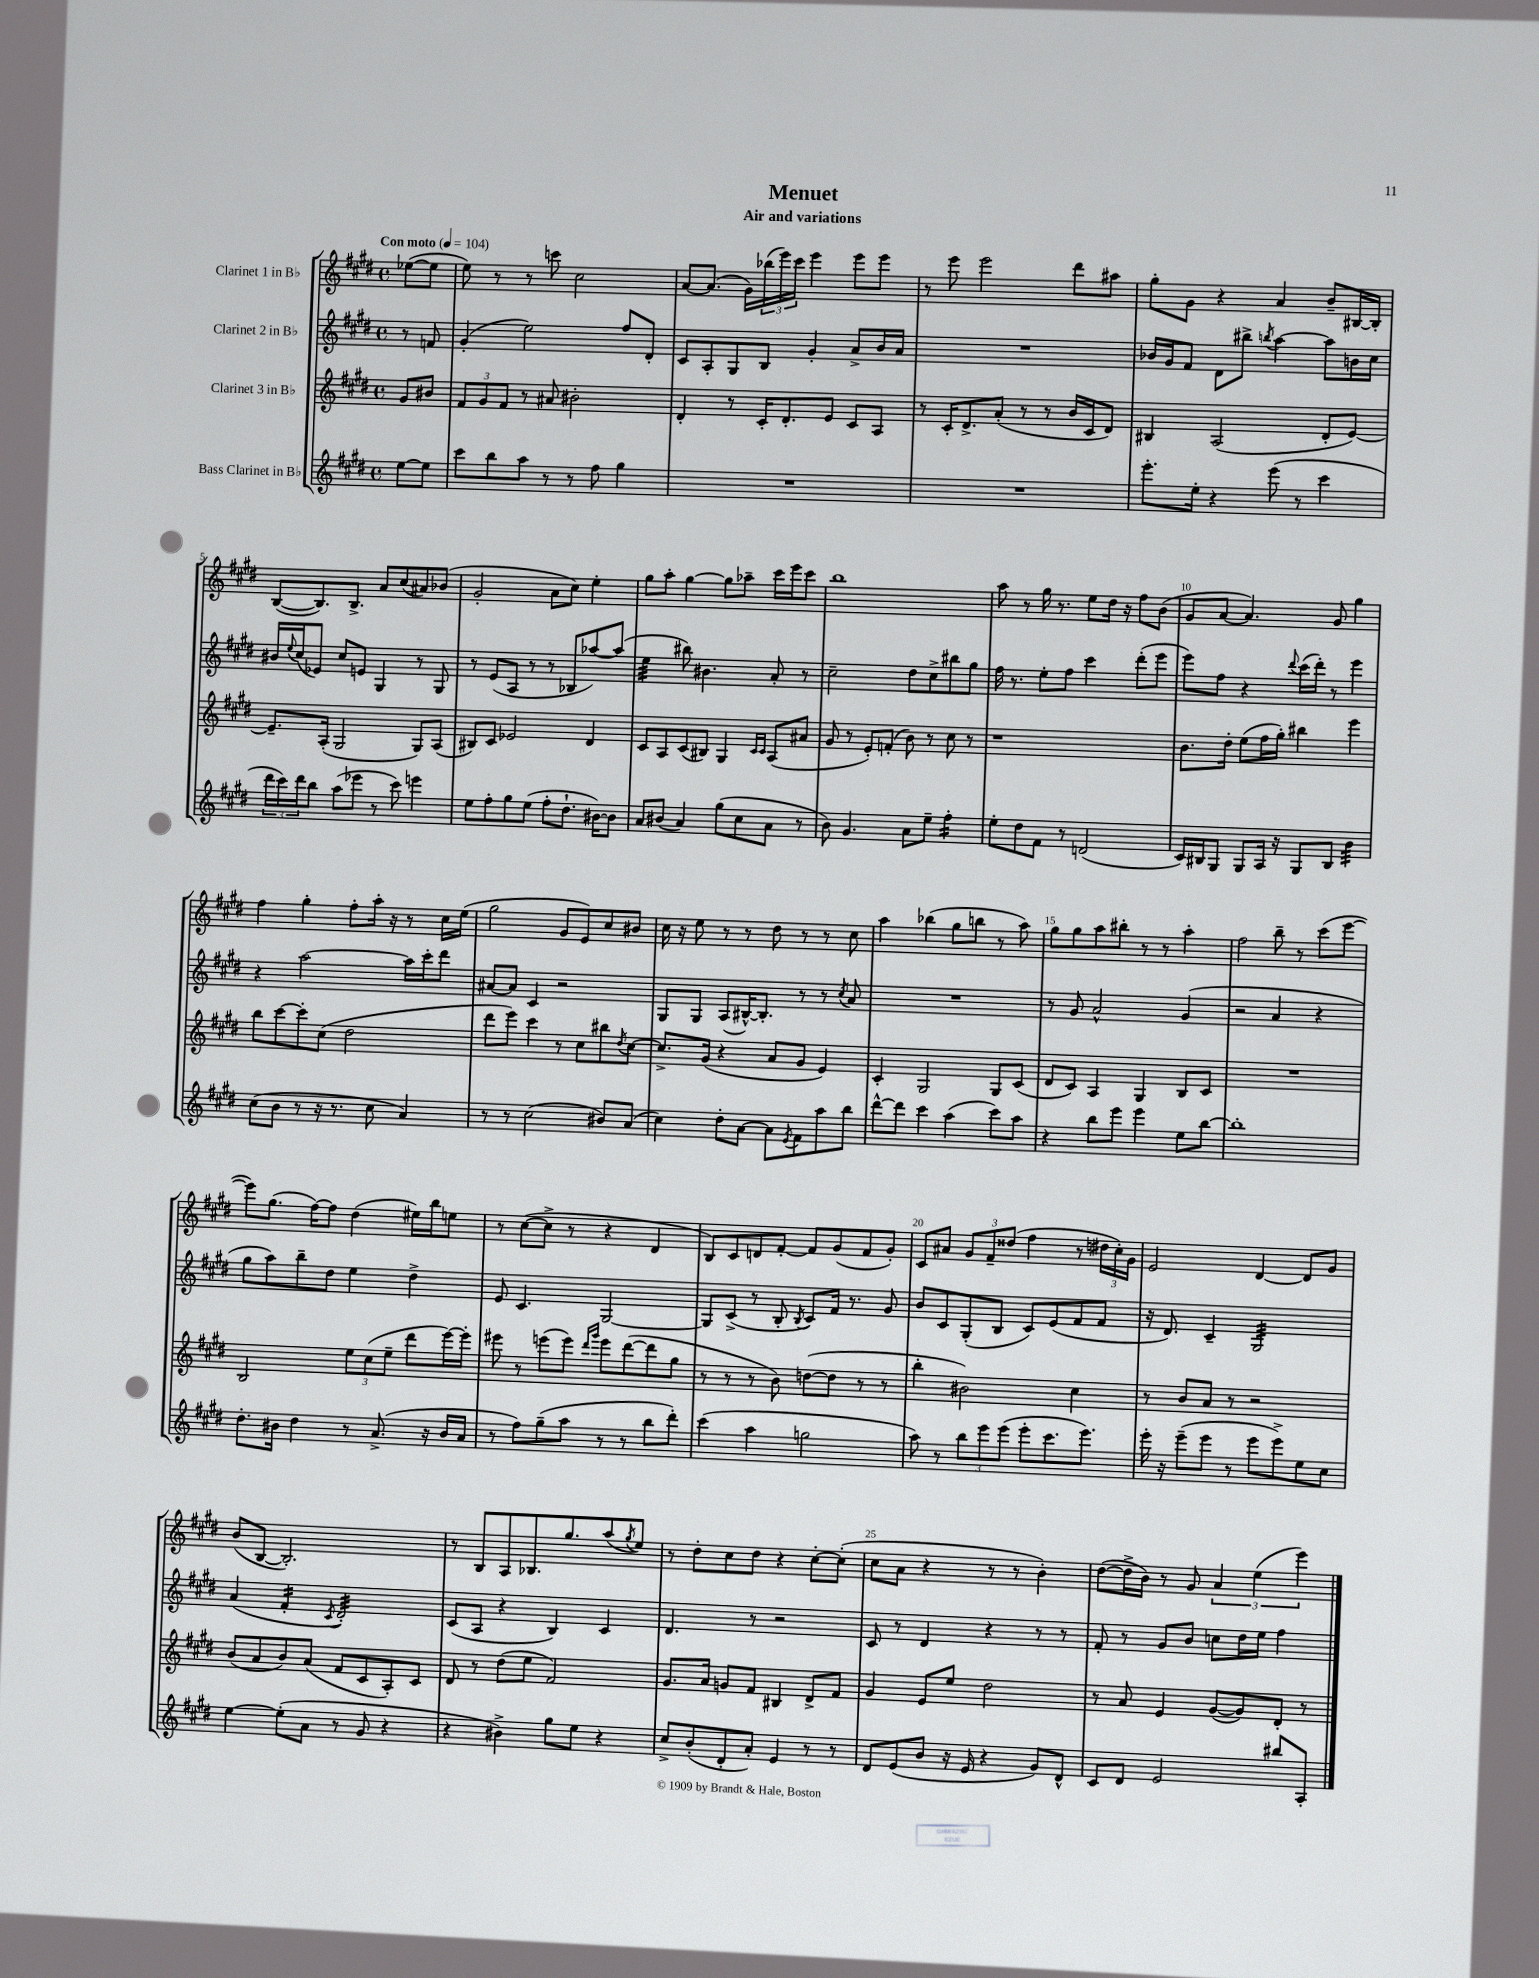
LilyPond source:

\header { title = "Menuet" subtitle = "Air and variations" }
<<
\new StaffGroup <<
\new Staff = "s0" \with { instrumentName = "Clarinet 1 in Bb" } {
    \clef treble \key e \major \defaultTimeSignature \time 4/4 \partial 4 \tempo "Con moto" 4 = 104
    ees''8~( ees''8 |
    e''8) r8 r8 c'''8 cis''2 |
    a'8~ a'8.( gis'16) \tuplet 3/2 { bes''16( e'''16) cis'''16 } e'''4 e'''8 e'''8 |
    r8 e'''8 e'''2 dis'''8 ais''8 |
    gis''8-. gis'8 r4 a'4 b'8-- bis16~ bis16-. |
    b8~( b8.) b8.-> a'8 cis''8( ais'8) bes'8( |
    gis'2-. a'8 cis''8) e''4-. |
    gis''8 a''8-. gis''4~ gis''8 aes''8-- cis'''16 e'''16 cis'''8 |
    b''1 |
    a''8 r8 gis''16 r8. e''8 dis''16 r16 fis''8 b'8( |
    gis'8 a'8~ a'4.) gis'8 gis''4 |
    fis''4 gis''4-. fis''8-. a''16-. r16 r8 cis''16 e''16( |
    gis''2 gis'8 e'8) cis''8 bis'8 |
    cis''16 r16 e''8 r8 r8 dis''8 r8 r8 cis''8 |
    a''4 bes''4( gis''8 b''8 r8 a''8) |
    gis''8 gis''8 a''8 bis''8-. r8 r8 a''4-. |
    fis''2 b''8-- r8 cis'''8( e'''8~ |
    e'''8) gis''8.( fis''16~) fis''8 dis''4( eis''16) b''16 e''8 |
    r8 cis''8~( cis''8-> r8 r4 dis'4 |
    b8) cis'8 d'8 fis'8~-. fis'8 gis'8( fis'8 gis'8-.) |
    cis'8 ais'8 \tuplet 3/2 { gis'8 fis'8-- disis''8( } fis''4 r8 \tuplet 3/2 { dis''16 cis''16-.) gis'16 } |
    e'2 dis'4~ dis'8 gis'8 |
    b'8( b8~ b2.-.) |
    r8 b8 a8 bes8. gis''8. a''8( \acciaccatura { gis''8 } e''8) |
    r8 dis''8-. cis''8 dis''8 r4 cis''8~-. cis''8-.( |
    cis''8 a'8 r4 r8 r8 b'4-.) |
    dis''8~( dis''16-> b'16) r8 gis'8 \tuplet 3/2 { a'4 e''4( e'''4) } \bar "|." |
}
\new Staff = "s1" \with { instrumentName = "Clarinet 2 in Bb" } {
    \clef treble \key e \major \defaultTimeSignature \time 4/4 \partial 4
    r8 f'8 |
    gis'4-.( e''2) fis''8 dis'8-. |
    cis'8 a8-. gis8 b8 gis'4-. a'8-> b'16 a'16 |
    R1 |
    bes'16 gis'16 fis'8 dis'8 bis''8-> \acciaccatura { b''8 } a''4~ a''8 b'16 cis''16 |
    bis'16 \appoggiatura { e''8 } cis''16( ees'8) cis''8 e'8 gis4 r8 gis8 |
    r8 e'8( a8 r8 r8 bes8 aes''8~) aes''8( |
    e''4:32 bis''8) bis'4. a'8-. r8 |
    cis''2-- dis''8 cis''8-> bis''8 gis''8 |
    fis''16 r8. e''8-. fis''8 cis'''4 dis'''8-.( e'''8 |
    e'''8) fis''8 r4 \appoggiatura { dis'''8 } cis'''16( dis'''16-.) r8 e'''4 |
    r4 a''2~ a''16 cis'''16-. dis'''8 |
    ais'8~ ais'8 cis'4 r2 |
    gis8 gis8 a8( bis16~-^) bis8.-. r8 r8 \acciaccatura { cis''8 } a'8 |
    R1 |
    r8 gis'8 a'2-^ gis'4( |
    r2 a'4 r4 |
    gis''8 a''8) b''8-- dis''8 e''4 dis''4-> |
    e'8 cis'4. gis2~ |
    gis8 cis'8->( r8 b8-. \acciaccatura { b8 } cis'8) fis'16 r8. gis'8 |
    b'8 cis'8 gis8-.( b8 cis'8) e'8( fis'8 fis'8 |
    r16 dis'8.) cis'4-- gis2:32 |
    a'4( fis'4:16-. \acciaccatura { cis'8 } dis'2:32-.) |
    cis'8( a8 r4 b4) cis'4 |
    dis'4. r8 r2 |
    cis'8 r8 dis'4 r4 r8 r8 |
    fis'8-. r8 gis'8 b'8 c''8 dis''16 e''16 fis''4 \bar "|." |
}
\new Staff = "s2" \with { instrumentName = "Clarinet 3 in Bb" } {
    \clef treble \key e \major \defaultTimeSignature \time 4/4 \partial 4
    gis'8 bis'8 |
    \tuplet 3/2 { fis'8 gis'8 fis'8 } r8 ais'8 bis'2-. |
    dis'4-. r8 cis'16-. dis'8.-. e'8 cis'8 a8 |
    r8 cis'16-. dis'8.-> a'8-.( r8 r8 b'16 cis'16 dis'8) |
    bis4 a2( dis'8-. e'8~) |
    e'8.-- a16-.( gis2 gis8) a8( |
    bis8) cis'8 ees'2 dis'4 |
    cis'8 a8 cis'8( bis8) gis4 \grace { cis'16 cis'16 } a8( ais'8 |
    gis'8 r8 e'8-.) f'8-.( b'8) r8 cis''8 r8 |
    r1 |
    b'8. dis''16-. e''8( fis''16 gis''16-.) bis''4 e'''4 |
    b''8 cis'''8~ cis'''8-. cis''8( dis''2 |
    dis'''8 e'''8) cis'''4 r8 cis''8 bis''8 \acciaccatura { dis''8 } cis''8~ |
    cis''8.-> gis'16( r4 a'8 gis'8 e'4) |
    cis'4-. gis2 gis8 cis'8( |
    dis'8 cis'8) a4 gis4 b8 cis'8 |
    R1 |
    b2 \tuplet 3/2 { e''8 cis''8( e''8-- } dis'''8 e'''16~) e'''16-. |
    eis'''8 r8 e'''8( e'''8) \grace { dis'''16 gis'''16 } e'''8 dis'''8~( dis'''8 gis''8 |
    r8 r8 r8 b'8) d''8~( d''8 r8 r8 |
    b''4-. bis'2) cis''4 |
    r8 b'8 a'8 r8 r2 |
    b'8( a'8 b'8) a'8( fis'8 cis'8 a8-.) cis'8 |
    dis'8 r8 dis''8( e''8 fis'2) |
    gis'8. a'16 g'8 fis'8 bis4 dis'8-> fis'8 |
    gis'4 e'8 e''8 dis''2 |
    r8 a'8 e'4 gis'8~( gis'8) dis'8-. r8 \bar "|." |
}
\new Staff = "s3" \with { instrumentName = "Bass Clarinet in Bb" } {
    \clef treble \key e \major \defaultTimeSignature \time 4/4 \partial 4
    e''8~ e''8 |
    cis'''8 b''8 a''8 r8 r8 fis''8 gis''4 |
    R1 |
    R1 |
    e'''8.-. e''16-. r4 e'''8( r8 cis'''4 |
    \tuplet 3/2 { dis'''16 cis'''16) dis'''16 } b''8 a''8( ees'''8 r8 cis'''8) e'''4 |
    e''8 fis''8-. gis''8 e''8( fis''8-. dis''8.-! bis'16~) bis'8 |
    a'8 bis'8( a'4) gis''8( cis''8 a'8 r8 |
    b'8) gis'4. a'8 e''8-- fis''4:16-. |
    e''8-. dis''8 fis'8 r8 d'2( |
    cis'16) bis16 gis8 gis8 a16 r16 gis8 bis8 b'4:32 |
    cis''8( b'8 r8 r16 r8. cis''8 a'4) |
    r8 r8 cis''2( bis'8) a'8( |
    cis''4) dis''8-. a'8~ a'8 \acciaccatura { e'8 } fis'8 a''8 b''8 |
    dis'''8~-^ dis'''8 cis'''4 a''4( cis'''8) a''8 |
    r4 b''8 e'''8 e'''4 e''8 b''8~ |
    b''1-. |
    dis''8.-. bis'16 dis''4 r8 a'8.->( r16 bis'16 a'16 |
    r8 fis''8) gis''8--( a''8 r8 r8 b''8 dis'''8-.) |
    cis'''4( a''4 g''2 |
    a''8) r8 \tuplet 3/2 { b''8 e'''8 e'''8( } e'''8-. cis'''8. e'''8.) |
    e'''16-. r16 e'''8--( e'''8 r8 e'''8 e'''8->) e''8 cis''8 |
    e''4~ e''8-.( a'8 r8 gis'8 r4 |
    r4 bis'4->) gis''8 e''8 r4 |
    cis''8-> b'8-.( dis'8-. a'8-.) e'4 r8 r8 |
    dis'8 e'8( b'8 r16 e'16 r4 gis'8) dis'8-^ |
    cis'8 dis'8 e'2 bis''8 a8-. \bar "|." |
}
>>
>>
\layout { \context { \Score \override BarNumber.break-visibility = ##(#f #t #t) barNumberVisibility = #(every-nth-bar-number-visible 5) } }
